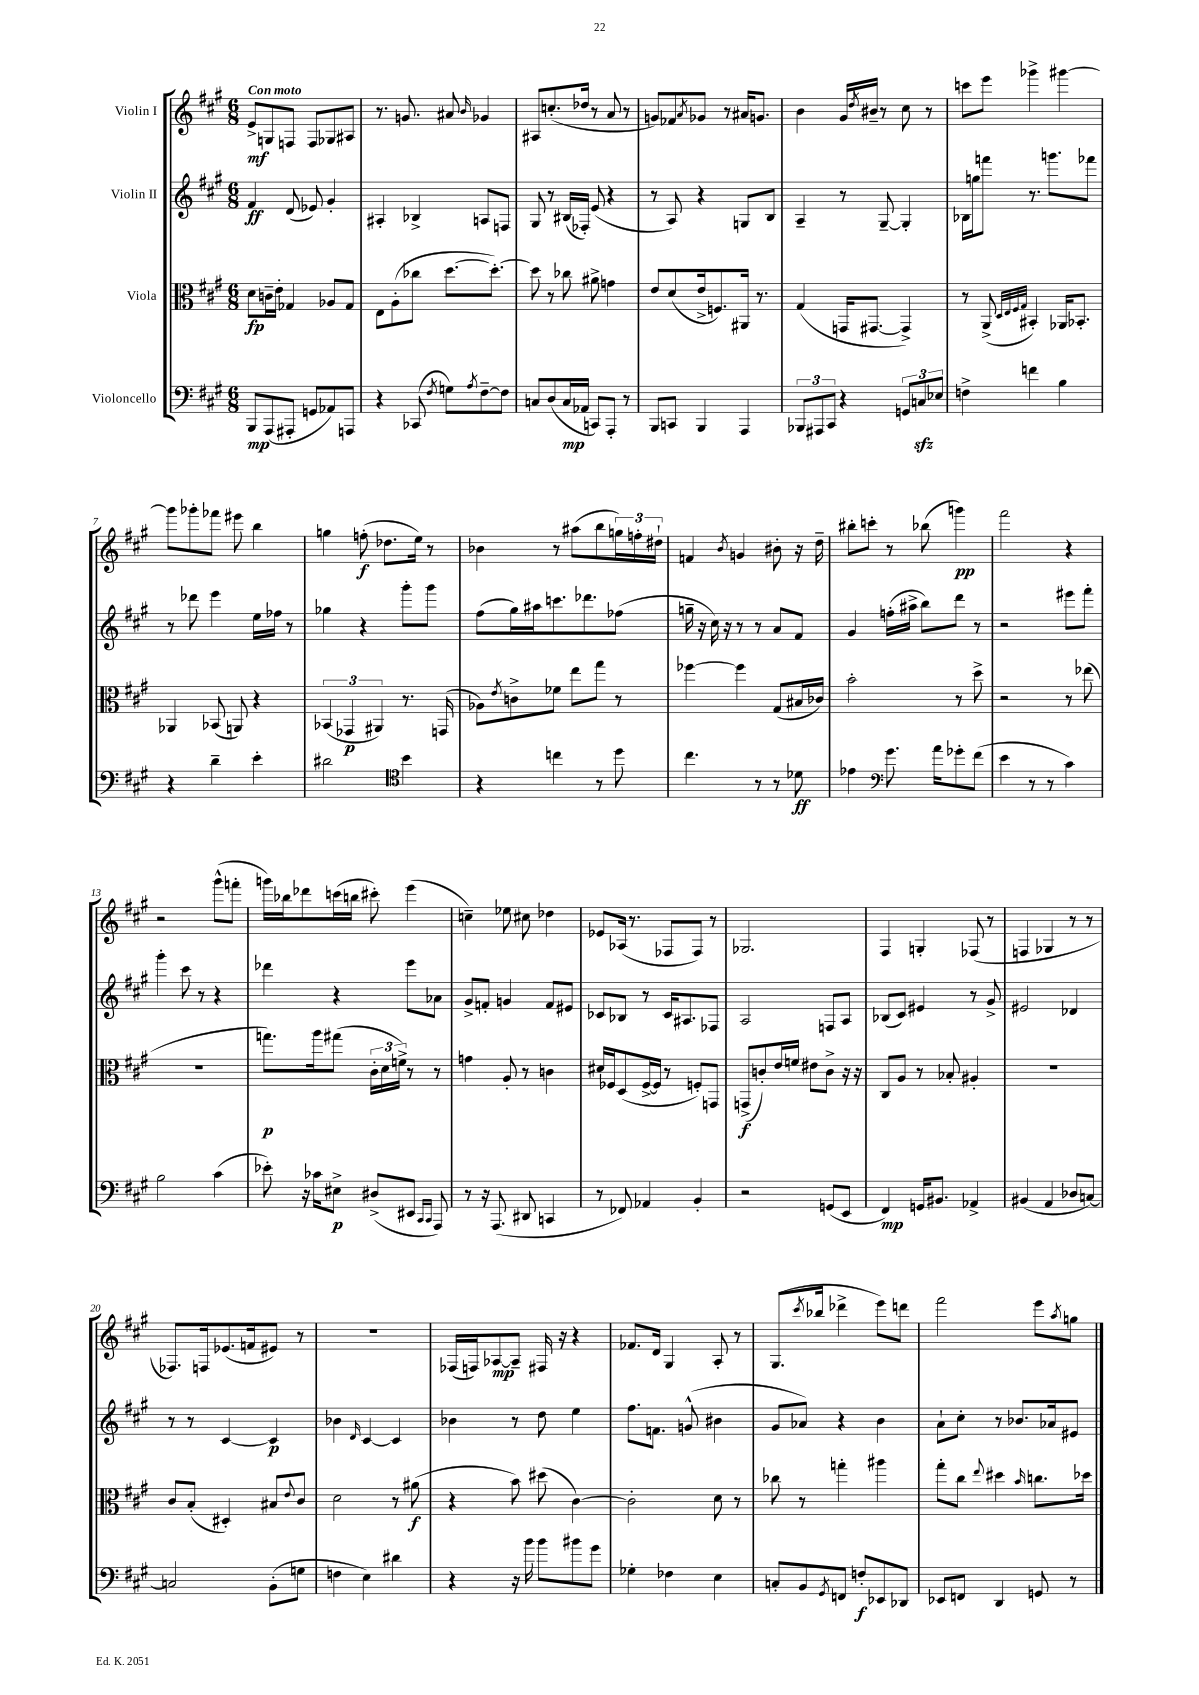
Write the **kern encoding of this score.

**kern	**kern	**kern	**kern
*staff4	*staff3	*staff2	*staff1
*clefF4	*clefC3	*clefG2	*clefG2
*k[f#c#g#]	*k[f#c#g#]	*k[f#c#g#]	*k[f#c#g#]
*M6/8	*M6/8	*M6/8	*M6/8
8BBB	8d	4f#	8e^
(8AAA	16c~	.	8G
.	16e'	.	.
8AAA#'	4G-	(8d	8F
8GG	.	8e-)	8F
8AA-)	8A-	4g#'	8G-
8AAA	8G-	.	8A#
=	=	=	=
4r	8E	4A#'	8.r
.	(8A'	.	.
.	.	.	8.g
(8CC-	8cc-	4B-^	.
8qF#	.	.	.
8G)	[8.dd	.	8a#
8qA	.	.	16qqb
[8F#~	.	8A	4g-
.	8.dd'_)	.	.
8F#]	.	8F	.
=	=	=	=
8C	8dd]	8G#	8A#
(8D	8r	8r	(8.cc'
16C	8cc-	(16B#	.
16AA-	.	16F-')	16dd-
8CC)	8a#^	(8e	8r
8AAA'	4g	4r	8a
8r	.	.	8r
=	=	=	=
8BBB	8e	8r	8g)
8CC	(8d	8A)	8f-
.	.	.	8qa
4BBB	16e^	4r	8g-
.	8.F)	.	.
.	.	.	8r
4AAA	16AA#	8G	16a#
.	8.r	.	8.g
.	.	8B	.
=	=	=	=
12BBB-	(4G#	4A~	4b
12AAA#	.	.	.
12CC#	.	.	.
4r	16GG	8r	16g#
.	.	.	8qdd
.	[8.GG#	.	16b#~
.	.	[8G#~	8r
12GG	4GG#^])	4G#']	8cc#
12C	.	.	.
.	.	.	8r
12E-	.	.	.
=	=	=	=
4F^	8r	16B-	8ccc
.	.	16gg	.
.	(8AA^	8fff	8eee
.	32qqD	.	.
.	32qqE	.	.
.	32qqF#	.	.
.	32qqG#	.	.
4f	4BB#')	8.r	4ggg-^
.	.	8.ggg	.
4B	16AA-	.	[4ggg#
.	8.BB-'	.	.
.	.	8fff-	.
=	=	=	=
4r	4AA-	8r	8ggg#]
.	.	8ddd-	8ggg-'
4d~	(8BB-	4eee	8fff-
.	8AA)	.	8eee#
4e'	4r	16ee	4bb
.	.	16ff-	.
.	.	8r	.
=	=	=	=
2d#	(6BB-	4gg-	4gg
.	6GG-	.	.
.	.	4r	(8ff'
.	6AA#)	.	.
.	.	.	8.dd-
*clefC4	*	*	*
4b	8.r	8ggg#'	.
.	.	.	16ee)
.	.	8ggg#	8r
.	(16GG	.	.
=	=	=	=
4r	8A-)	(8ff#	4b-
.	8qe	.	.
.	8c^	16gg#)	.
.	.	16aa#	.
4cc	8f-	8.ccc	8r
.	8ee	.	(8aa#
.	.	8.ddd-	.
8r	8gg#	.	8bb
8dd	8r	(8ff-	24gg)
.	.	.	24ff'
.	.	.	24dd#`
=	=	=	=
4.cc#	[4ff-	16gg~	4f
.	.	16r	.
.	.	16cc#)	.
.	.	16r	.
.	.	.	8qb
.	4ff-]	8r	4g
8r	.	8r	.
8r	(8G#	8a	8b#'
8d-	16B#	8f#	16r
.	16c-)	.	16dd~
=	=	=	=
4e-	2b'	4g#	8bb#'
.	.	.	8ccc'
*clefF4	*	*	*
8.g#	.	(16ff'	8r
.	.	16aa#^	.
.	.	8bb)	(8bb-
16a	.	.	.
8g-'	8r	8ddd	4ggg)
(8f#	8dd^	8r	.
=	=	=	=
4e	2r	2r	2fff#
8r	.	.	.
8r	.	.	.
4c#)	8r	8eee#	4r
.	(8ee-	8fff#'	.
=	=	=	=
2B	2.r	4ggg#'	2r
.	.	8ccc#	.
.	.	8r	.
(4c#	.	4r	(8ggg#^^
.	.	.	8fff'
=	=	=	=
8e-')	8.gg)	4ddd-	16ggg)
.	.	.	16bb-
16r	.	.	8ddd-
16c-	16aa	.	.
8E#^	(8gg#	4r	(16ccc
.	.	.	16bb
(8D#^	24c#'	.	8ccc#')
.	24d	.	.
.	24f^)	.	.
8EE#	8r	8eee	(4eee
16qqCC#	.	.	.
16qqCC#	.	.	.
8AAA)	8r	8a-	.
=	=	=	=
8r	4g	8g#^	4cc~)
16r	.	8f'	.
(8.AAA	.	.	.
.	8A'	4g	8ee-
8DD#	8r	.	8cc#
4CC	4c	8f	4dd-
.	.	8e#	.
=	=	=	=
8r	16d#	8c-	8e-
.	16F-	.	.
8FF-)	(8D	8B-	(16A-
.	.	.	8.r
4AA-	[16F-^	8r	.
.	16F-]	.	.
.	8r	16c-	8F-
.	.	8.A#	.
4BB'	8F')	.	8F-)
.	8GG	8F-	8r
=	=	=	=
2r	(8GG^	2A	2.G-
.	8c')	.	.
.	16e	.	.
.	16f	.	.
.	8e#	.	.
(8GG	8c^	8F	.
8EE	16r	8A	.
.	16r	.	.
=	=	=	=
4FF#)	8C#	(8B-	4F#
.	8A	8c#)	.
16GG	8r	4e#	4G'
8.BB#	.	.	.
.	8B-'	.	.
4AA-^	4A#'	8r	(8F-
.	.	8g#^	8r
=	=	=	=
(4BB#	2.r	2e#	4F
4AA	.	.	4G-
8D-	.	4d-	8r
[8C)	.	.	8r
=	=	=	=
2C]	8c#	8r	8.F-)
.	(8B'	8r	.
.	.	.	16F
.	4D#')	[4c#	(8.e-
.	.	.	16f
(8BB'	8B#	4c#]	8e#)
.	8qqe	.	.
8G	8c#	.	8r
=	=	=	=
4F	2d	4b-	2.r
.	.	16qqd	.
4E)	.	[4c#	.
4d#	8r	4c#]	.
.	(8a#	.	.
=	=	=	=
4r	4r	4b-	(16F-
.	.	.	16F)
.	.	.	[8A-
16r	8b)	8r	8A-~]
16b	.	.	.
8b	(8dd#	8dd	16F#
.	.	.	16r
8b#	[4c#)	4ee	4r
8g#	.	.	.
=	=	=	=
4G-'	2c#']	8.ff#	8.f-
.	.	8.f	16d
4F-	.	.	4G#
.	.	(8g^^	.
4E	8d	4b#	8A'
.	8r	.	8r
=	=	=	=
8C'	8cc-	8g#	(8.G#
8BB	8r	8a-)	.
.	.	.	8qccc#
.	.	.	16bb-
8qGG#	.	.	.
8FF	4gg'	4r	4ddd-^
8F'	.	.	.
8EE-	4aa#	4b	8eee)
8DD-	.	.	8ddd
=	=	=	=
8EE-	8gg#'	8a`	2fff#
8FF	8cc#	8cc#'	.
.	8qqee	.	.
4DD	4dd#	8r	.
.	.	8.b-	.
.	16qqb	.	.
8GG	8.cc	.	8eee
.	.	16a-	.
.	.	.	8qaa
8r	.	8e#	8gg
.	16dd-	.	.
==	==	==	==
*-	*-	*-	*-
